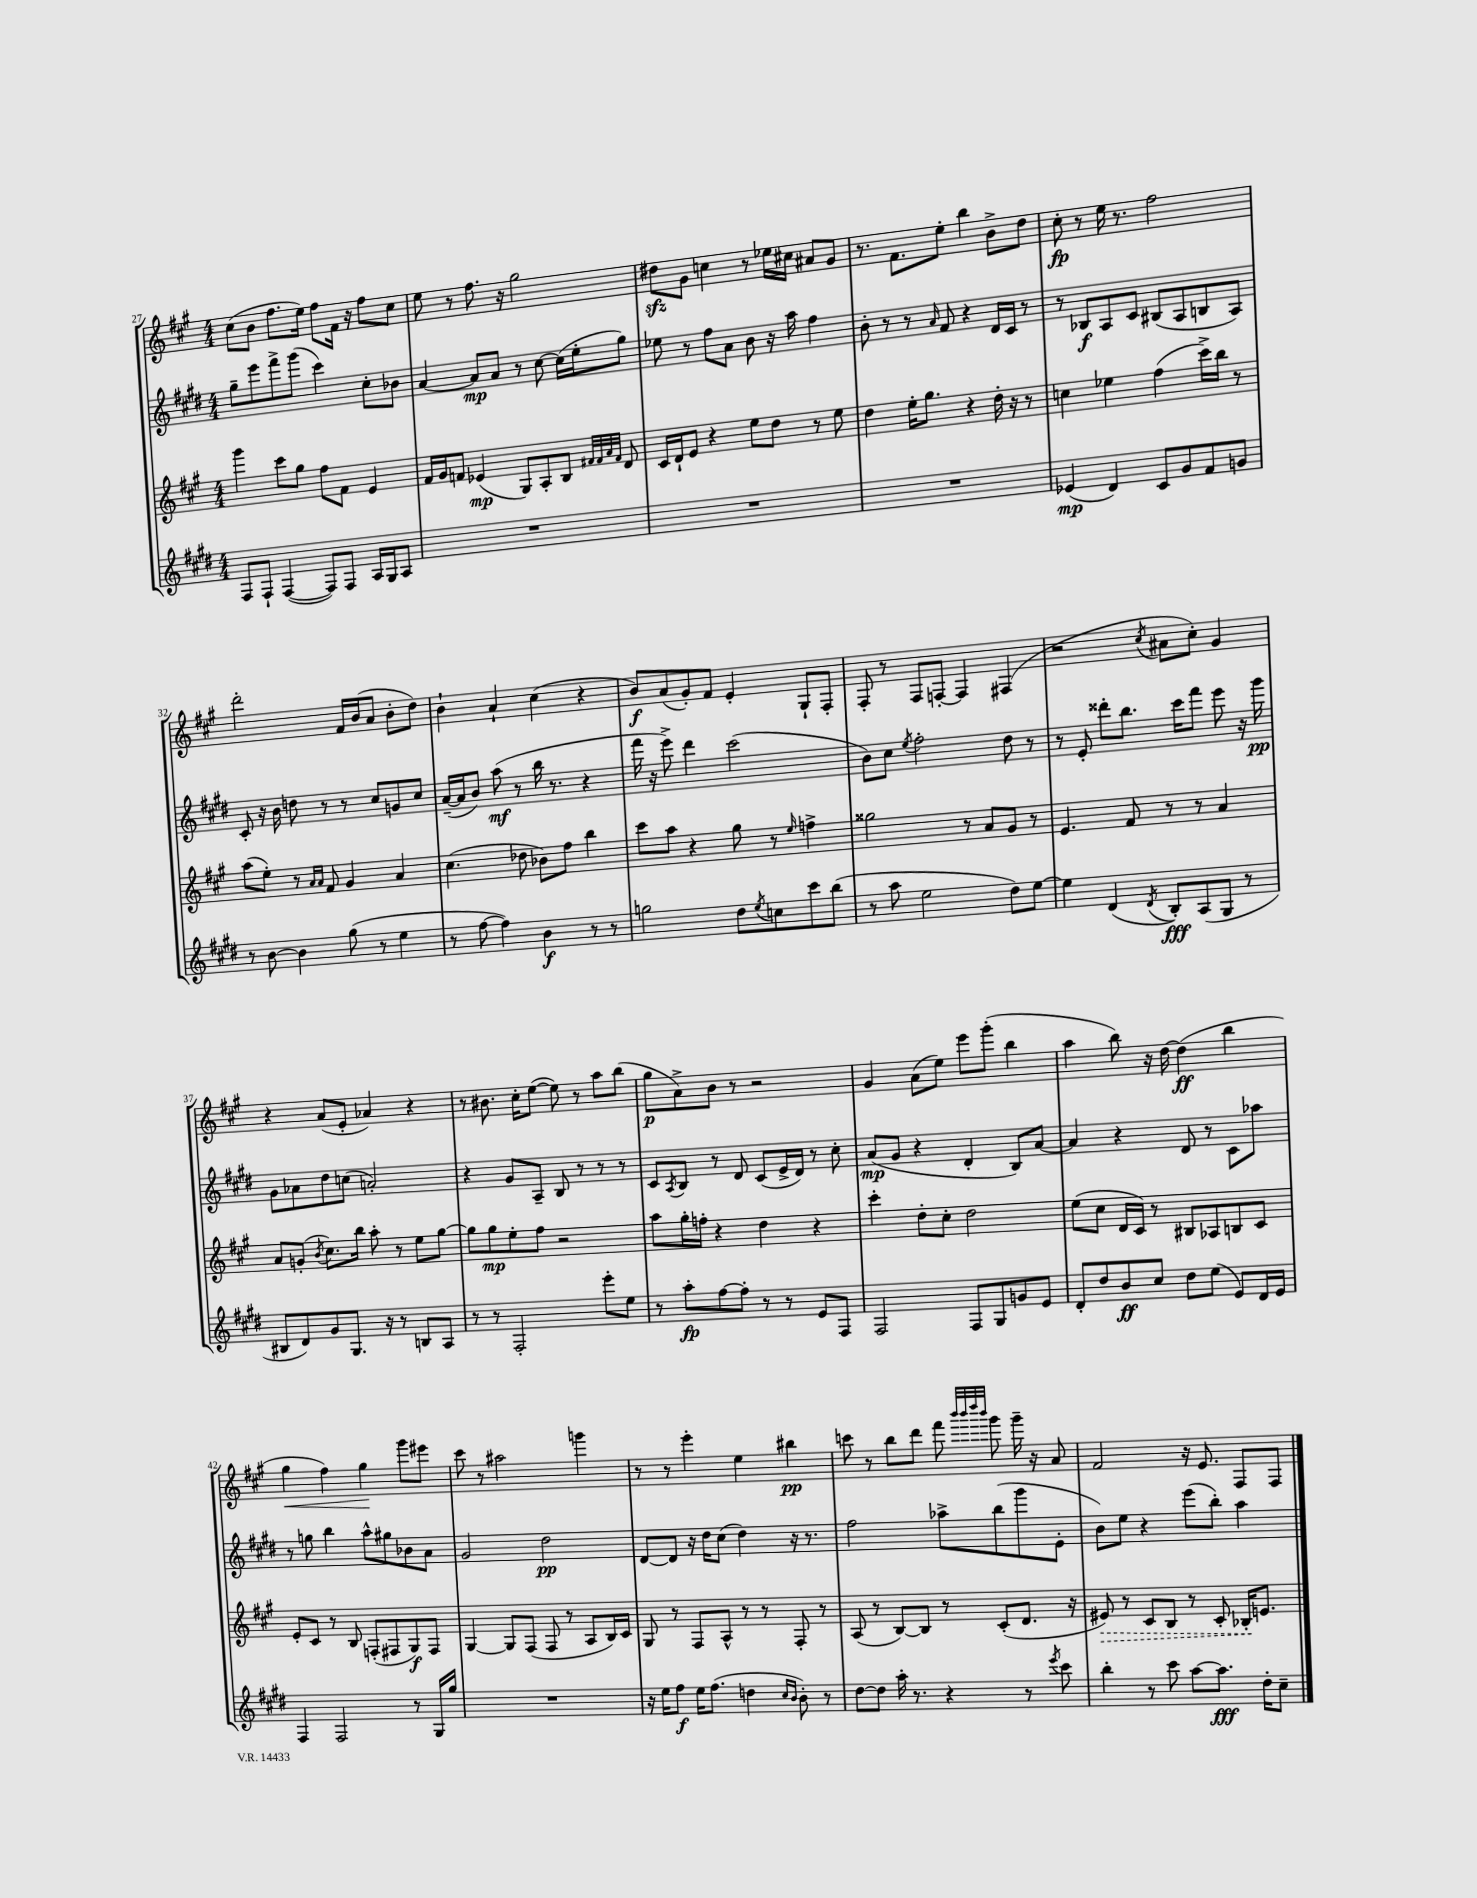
<<
\new StaffGroup <<
\new Staff = "s0" {
    \clef treble \key a \major \numericTimeSignature \time 4/4
    cis''8( b'8 fis''8. e''16) fis''8 fis'16 r16 fis''8 cis''8 |
    e''8 r8 fis''8. r16 gis''2 |
    dis''8\sfz gis'8 c''4 r8 ees''16 cis''16 ais'8 gis'8 |
    r8. fis'8. e''8-. b''4 b'8-> d''8 |
    cis''8-.\fp r8 e''16 r8. fis''2 |
    d'''2-. fis'16 b'16( a'8 b'8-. d''8) |
    b'4-! a'4-! cis''4( r4 |
    b'8\f) a'8( gis'8-.) fis'8 e'4-. gis8-! fis8-. |
    fis8-. r8 fis8 f8~-. f4 fis4( |
    r2 \acciaccatura { cis''8 } ais'8 cis''8-.) gis'4 |
    r4 a'8( e'8-. aes'4) r4 |
    r8 bis'8. cis''16-. e''8~( e''8) r8 a''8 b''8( |
    gis''8\p a'8->) b'8 r8 r2 |
    gis'4 a'8( e''8) e'''8 gis'''8-.( b''4 |
    a''4 b''8) r16 d''16~ d''4\ff( b''4 |
    gis''4\< fis''4) gis''4\! gis'''8 eis'''8 |
    cis'''8 r8 ais''2 g'''4 |
    r8 r8 e'''4-. e''4 bis''4\pp |
    c'''8 r8 b''8 d'''8 fis'''8 \grace { b'''32 b'''32 d''''32 b'''32 } gis'''8 gis'''16-- r16 a'8 |
    fis'2 r16 e'8. fis8 fis8 \bar "|." |
}
\new Staff = "s1" {
    \clef treble \key e \major \numericTimeSignature \time 4/4
    gis''8-- e'''8 fis'''8-> gis'''8( cis'''4) cis''8-. bes'8 |
    a'4~ a'8\mp a'8 r8 cis''8~ cis''16( e''16-. gis''8) |
    ees''8 r8 fis''8 a'8 b'8 r16 a''16 fis''4 |
    b'8-. r8 r8 \grace { a'16 } fis'8 r4 dis'16 cis'16 r8 |
    r8 bes8\f a8 cis'8 bis8( a8 b8 a8) |
    cis'8-. r16 b'16 d''8 r8 r8 cis''8 g'8 cis''8 |
    a'16~--( a'16 b'8) a''8\mf( r8 b''16 r8. r4 |
    fis'''16 r16 e'''8->) dis'''4 cis'''2( |
    b'8) cis''8 \acciaccatura { e''8 } fis''2-. dis''8 r8 |
    r8 e'8-. disis'''8-. b''8. cis'''16 fis'''8 e'''8 r16 gis'''16\pp |
    gis'8 aes'8 dis''8 c''8( a'2-.) |
    r4 gis'8 a8-- b8 r8 r8 r8 |
    cis'8 \acciaccatura { a8 } b8 r8 dis'8 cis'8( e'16-> dis'16) r8 cis''8-. |
    a'8\mp( gis'8 r4 dis'4-. b8) a'8~ |
    a'4 r4 dis'8 r8 cis'8 aes''8 |
    r8 g''8 b''4 a''8-^ gis''8 bes'8 a'8 |
    gis'2 dis''2\pp |
    dis'8~ dis'8 r16 dis''16 cis''8( dis''4) r16 r8. |
    fis''2 aes''8-> b''8( gis'''8 e'8-. |
    b'8) e''8 r4 e'''8( b''8-.) a''4 \bar "|." |
}
\new Staff = "s2" {
    \clef treble \key a \major \numericTimeSignature \time 4/4
    gis'''4 cis'''8 gis''8 fis''8 fis'8 e'4 |
    fis'16 gis'16 f'8 ees'4\mp( gis8) a8-. b8 \grace { fis'32 fis'32 a'32 fis'32 } d'8 |
    cis'16 d'16-! e'8 r4 e''8 d''8 r8 e''8 |
    d''4 e''16-. gis''8. r4 d''16-. r16 r8 |
    c''4 ees''4 fis''4( cis'''16->) b''16 r8 |
    a''8( e''8-.) r8 \grace { a'16 a'16 } fis'8 gis'4 a'4 |
    cis''4.( des''8 bes'8) fis''8 b''4 |
    cis'''8 a''8 r4 gis''8 r8 \grace { e''16 } f''4-> |
    gisis''2 r8 a'8 gis'8 r8 |
    e'4. fis'8 r8 r8 a'4 |
    a'8 g'8-.( \acciaccatura { b'8 } cis''8.) b''16 a''8-. r8 e''8 gis''8~ |
    gis''8 gis''8\mp e''8-. fis''8 r2 |
    a''8 gis''16-. f''16-. r4 d''4 r4 |
    cis'''4-. d''8-. cis''8-. d''2 |
    e''8( cis''8 d'16 cis'16) r8 bis8 aes8 b8 cis'8 |
    e'8-. cis'8 r8 b8 f8-.( fis8 gis8\f) fis8 |
    gis4~ gis8 fis8( fis8 r8 a8 b16) cis'16 |
    gis8 r8 fis8 a8-^ r8 r8 fis8-. r8 |
    a8( r8 b8~) b8 r8 cis'8-.( d'8. r16 |
    \once \override Hairpin.style = #'dashed-line eis'8\>) r8 cis'8 b8 r8 cis'8-. bes16-.\! e'8. \bar "|." |
}
\new Staff = "s3" {
    \clef treble \key e \major \numericTimeSignature \time 4/4
    fis8 fis8-! fis4~( fis8) fis8 a16 gis16 a8 |
    R1 |
    R1 |
    R1 |
    ees'4\mp( dis'4) cis'8 gis'8 fis'8 g'8 |
    r8 b'8~ b'4 gis''8( r8 e''4 |
    r8 fis''8~ fis''4) b'4\f r8 r8 |
    g''2 dis''8 \acciaccatura { e''8 } c''8 cis'''8 b''8( |
    r8 a''8 e''2 dis''8) e''8~ |
    e''4 dis'4( \acciaccatura { dis'8 } b8-.\fff) a8( gis8 r8 |
    bis8 dis'8) gis'8 gis8. r16 r8 b8 a8 |
    r8 r8 fis2-. e'''8-. e''8 |
    r8 a''8-.\fp fis''8~ fis''8-. r8 r8 e'8 fis8 |
    fis2 fis8 gis8 g'8 e'8 |
    dis'8-. dis''8 b'8\ff cis''8 dis''8 e''8( e'8) dis'16 e'16 |
    fis4 fis2 r8 gis16 gis''16 |
    R1 |
    r16 e''16 fis''8\f e''16 fis''8.( d''4 \grace { cis''16 b'16 } b'8-.) r8 |
    dis''8~ dis''8 a''16-. r8. r4 r8 \acciaccatura { e'''8 } cis'''8 |
    b''4-. r8 cis'''8 a''8~ a''8.\fff dis''16-. cis''8-- \bar "|." |
}
>>
>>
\layout { \context { \Score currentBarNumber = #27 } }
